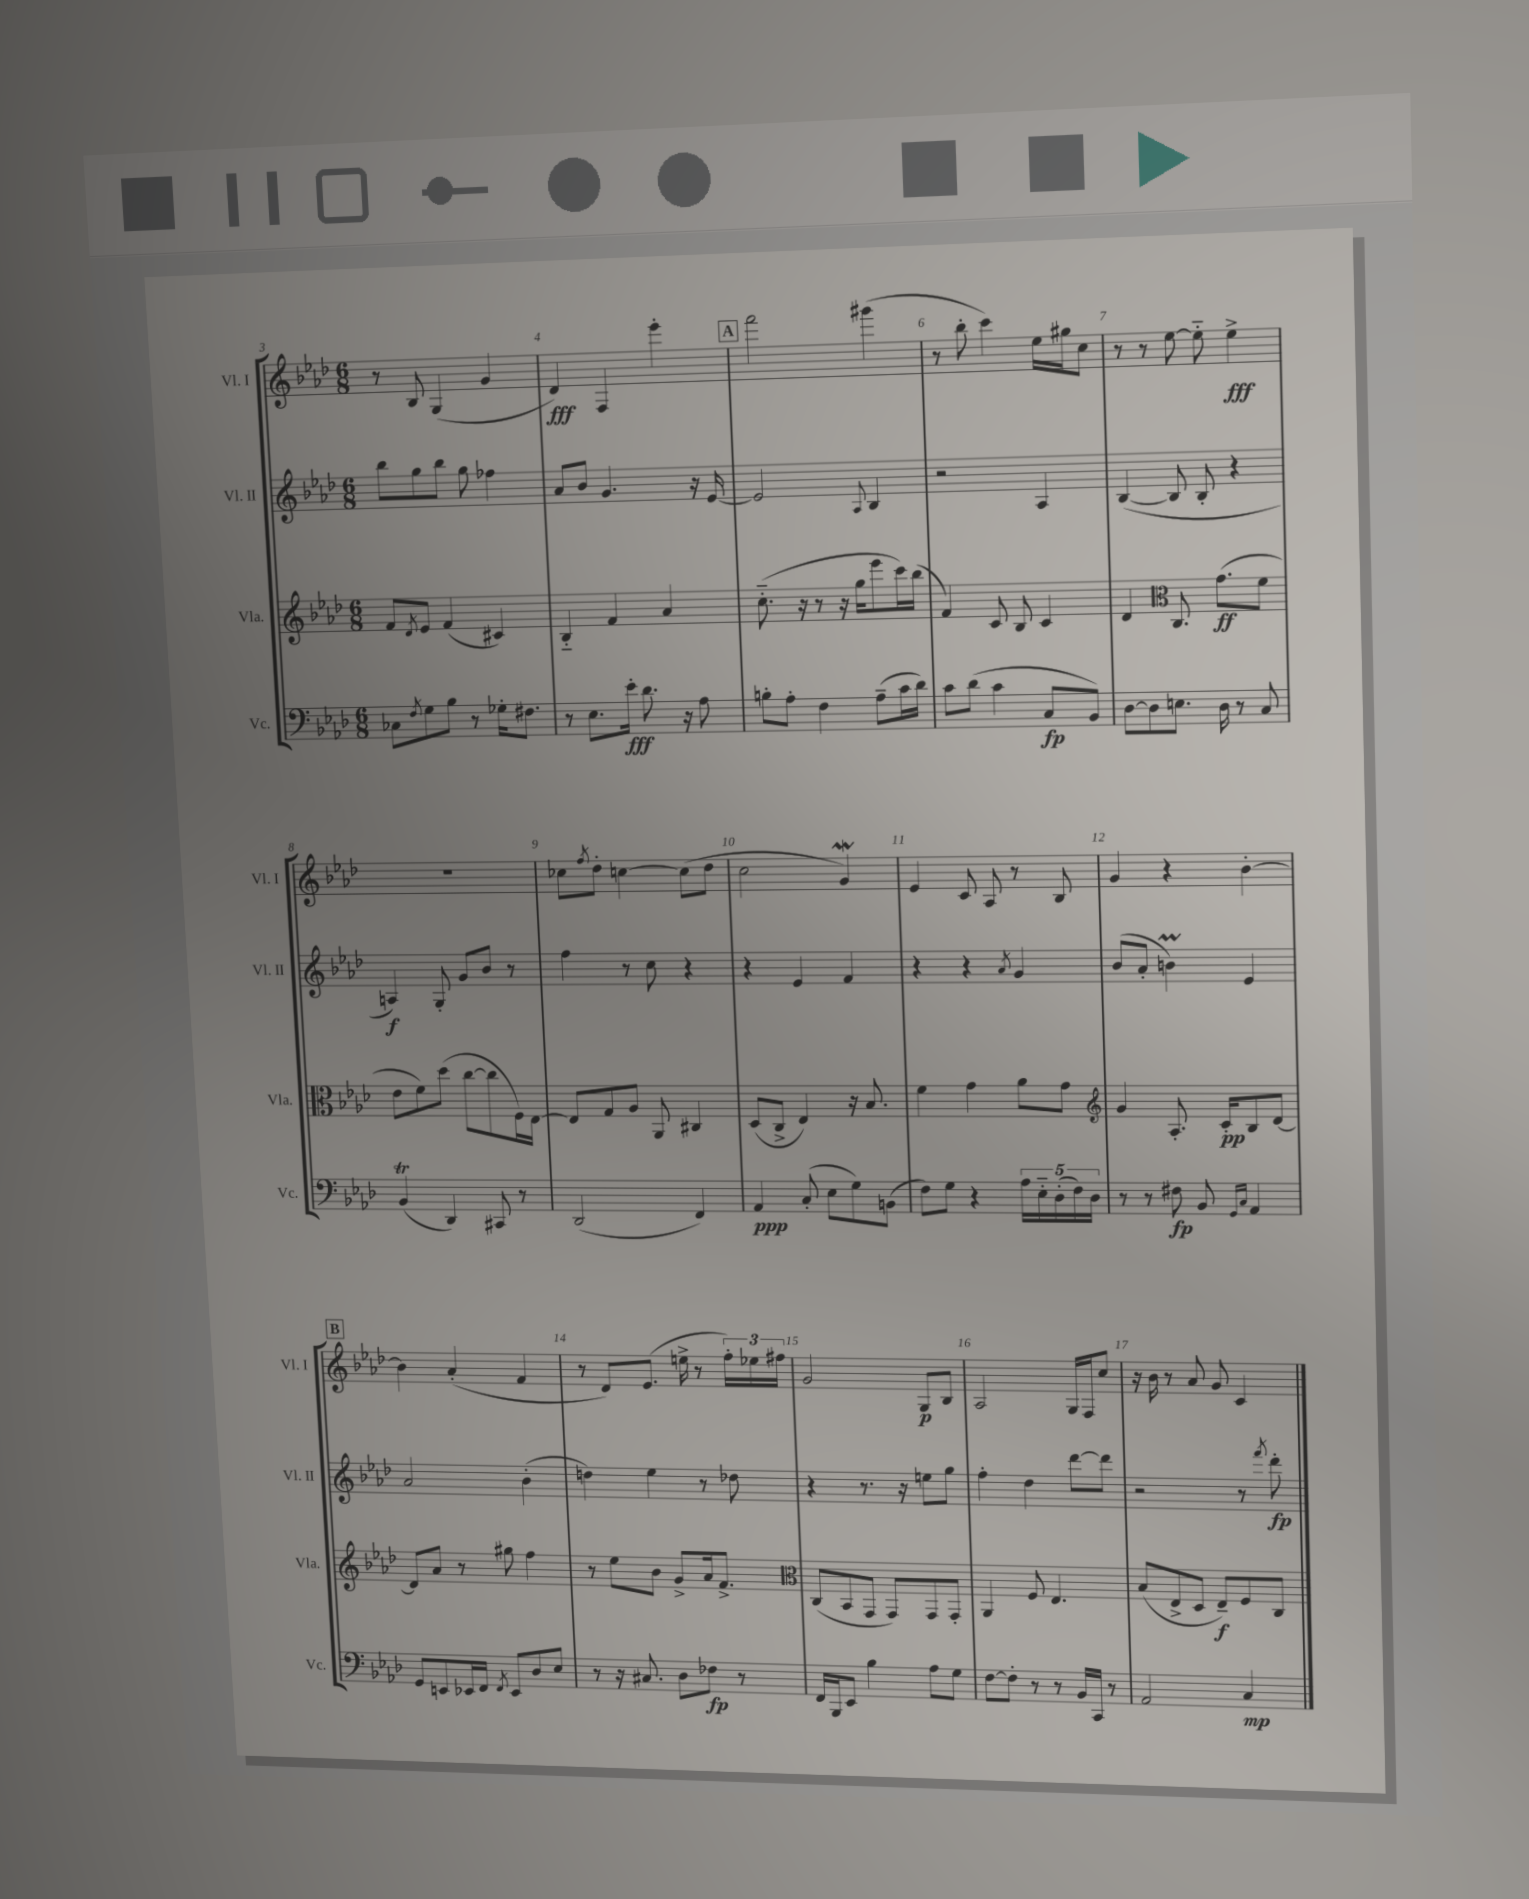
<<
\new StaffGroup <<
\new Staff = "s0" \with { instrumentName = "Vl. I" shortInstrumentName = "Vl. I" } {
    \clef treble \key aes \major \numericTimeSignature \time 6/8
    r8 bes8 g4( g'4 |
    des'4\fff) f4 ees'''4-. |
    \mark \markup { \box "A" } f'''2 gis'''4( |
    r8 bes''8-. c'''4) ees''16 gis''16 c''8 |
    r8 r8 ees''8~ ees''8-_ ees''4->\fff |
    R2. |
    ces''8 \acciaccatura { f''8 } des''8-. c''4~ c''8( des''8 |
    c''2 g'4\mordent) |
    ees'4 c'8 aes8 r8 bes8 |
    g'4 r4 bes'4~-. |
    \mark \markup { \box "B" } bes'4 aes'4-.( f'4 |
    r8 des'8) ees'8.( e''16-> r8 \tuplet 3/2 { f''16-.) ees''16 fis''16 } |
    g'2 g8\p bes8 |
    aes2 g16 f16 c''8 |
    r16 bes'16 r8 aes'8 g'8 c'4 \bar "|." |
}
\new Staff = "s1" \with { instrumentName = "Vl. II" shortInstrumentName = "Vl. II" } {
    \clef treble \key aes \major \numericTimeSignature \time 6/8
    bes''8 g''8 bes''8 g''8 fes''4 |
    aes'8 bes'8 g'4. r16 ees'16~ |
    \mark \markup { \box "A" } ees'2 \appoggiatura { aes8 } bes4 |
    r2 aes4 |
    bes4~( bes8 bes8-. r4 |
    a4\f) g8-. g'8 bes'8 r8 |
    f''4 r8 c''8 r4 |
    r4 ees'4 f'4 |
    r4 r4 \acciaccatura { aes'8 } g'4 |
    bes'8( aes'8-. b'4\prall) ees'4 |
    \mark \markup { \box "B" } aes'2 bes'4-.( |
    d''4) ees''4 r8 des''8 |
    r4 r8. r16 e''8 g''8 |
    f''4-. des''4 des'''8~ des'''8 |
    r2 r8 \acciaccatura { f'''8 } des'''8-.\fp \bar "|." |
}
\new Staff = "s2" \with { instrumentName = "Vla." shortInstrumentName = "Vla." } {
    \clef treble \key aes \major \numericTimeSignature \time 6/8
    f'8 \acciaccatura { des'8 } ees'8 f'4( cis'4) |
    bes4-_ f'4 aes'4 |
    \mark \markup { \box "A" } c''8.-_( r16 r8 r16 g''16 ees'''8 c'''16) bes''16( |
    f'4) c'8 bes8 c'4 |
    des'4 \clef alto c8. g'8.\ff( f'8 |
    ees'8 f'8) des''8( c''8~ c''8 f16) ees16~ |
    ees8 g8 aes8 aes,8 cis4 |
    des8( c8-> ees4) r16 bes8. |
    f'4 g'4 aes'8 g'8 |
    \clef treble g'4 aes8.-. c'16-.\pp bes8 des'8~ |
    \mark \markup { \box "B" } des'8 aes'8 r8 gis''8 f''4 |
    r8 ees''8 bes'8 g'8-> aes'16 f'8.-> |
    \clef alto c8( bes,8 g,8 g,8) g,8 g,8-. |
    aes,4 f8 ees4. |
    bes8( ees8-> des8 ees8--\f) f8 c8 \bar "|." |
}
\new Staff = "s3" \with { instrumentName = "Vc." shortInstrumentName = "Vc." } {
    \clef bass \key aes \major \numericTimeSignature \time 6/8
    ces8 \acciaccatura { f8 } g8 bes8 r8 ges16-. fis8. |
    r8 ees8. ees'16-.\fff des'8. r16 aes8 |
    \mark \markup { \box "A" } b8-. aes8-. f4 aes8--( c'16 des'16) |
    c'8 des'8( c'4 c8\fp bes,8) |
    des8~ des8 e8. des16 r8 c8 |
    bes,4\trill( des,4) cis,8 r8 |
    des,2( f,4) |
    aes,4\ppp c8-.( ees8 g8) b,8( |
    f8) g8 r4 \tuplet 5/4 { aes16 ees16-_ des16-.( f16) des16 } |
    r8 r8 fis8\fp bes,8 \grace { g,16 c16 } aes,4 |
    \mark \markup { \box "B" } g,8 e,8 ees,16 f,16 \acciaccatura { f,8 } ees,8 des8 ees8 |
    r8 r16 cis8. des8 fes8\fp r8 |
    f,16 bes,,16 ees,8 bes4 aes8 g8 |
    f8~ f8-. r8 r8 bes,16 c,16 r8 |
    aes,2 c4\mp \bar "|." |
}
>>
>>
\layout { \context { \Score currentBarNumber = #3 \override BarNumber.break-visibility = ##(#f #t #t) barNumberVisibility = #all-bar-numbers-visible } }
